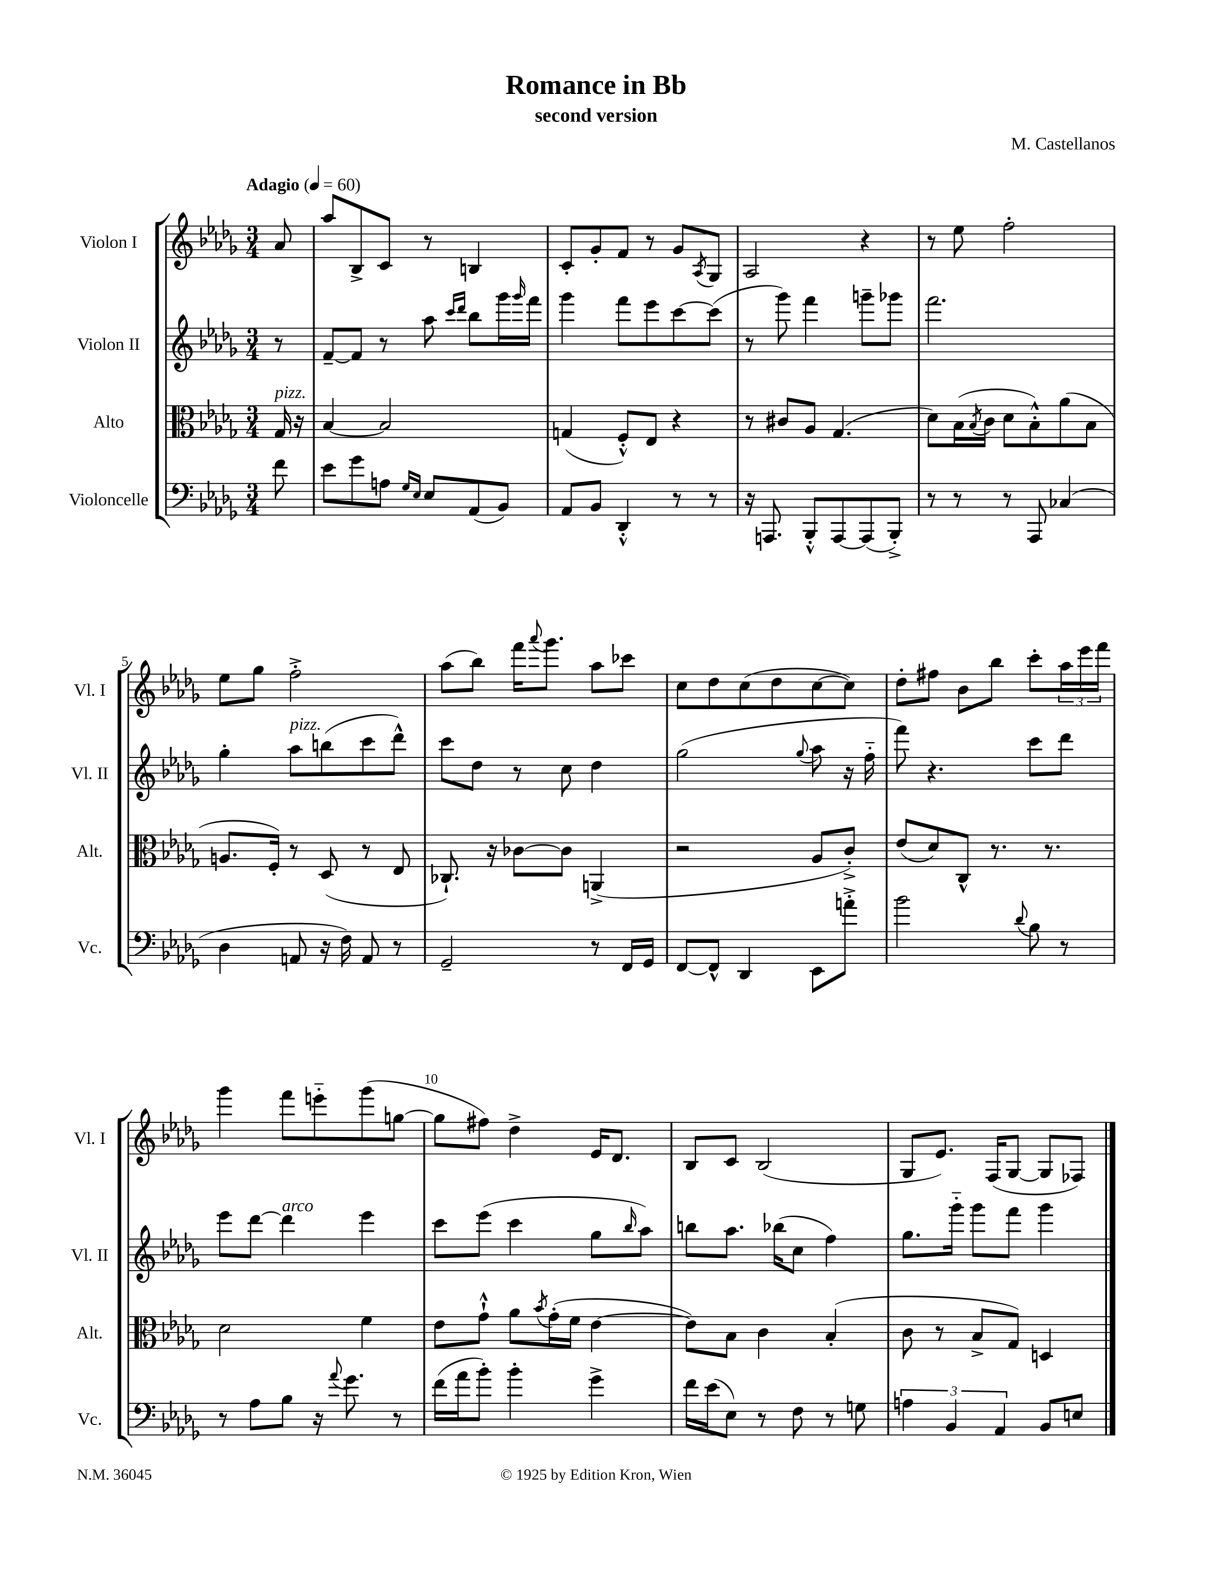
\header { title = "Romance in Bb" composer = "M. Castellanos" subtitle = "second version" }
<<
\new StaffGroup <<
\new Staff = "s0" \with { instrumentName = "Violon I" shortInstrumentName = "Vl. I" } {
    \clef treble \key des \major \numericTimeSignature \time 3/4 \partial 8 \tempo "Adagio" 4 = 60
    aes'8 |
    aes''8 bes8-> c'8 r8 b4 |
    c'8-. ges'8-. f'8 r8 ges'8 \acciaccatura { aes8 } ges8 |
    aes2 r4 |
    r8 ees''8 f''2-. |
    ees''8 ges''8 f''2-.-> |
    aes''8( bes''8) f'''16 \appoggiatura { aes'''8 } ges'''8. aes''8 ces'''8 |
    c''8 des''8 c''8( des''8 c''8~ c''8) |
    des''8-. fis''8 bes'8 bes''8 c'''8-. \tuplet 3/2 { aes''16 ees'''16 f'''16 } |
    ges'''4 f'''8 e'''8-_ ges'''8( g''8~ |
    g''8 fis''8) des''4-> ees'16 des'8. |
    bes8 c'8 bes2( |
    ges8 ees'8.) f16( ges8~ ges8 fes8) \bar "|." |
}
\new Staff = "s1" \with { instrumentName = "Violon II" shortInstrumentName = "Vl. II" } {
    \clef treble \key des \major \numericTimeSignature \time 3/4 \partial 8
    r8 |
    f'8~-- f'8 r8 aes''8 \grace { c'''16 des'''16 } bes''8 ges'''16 \grace { ges'''16 } f'''16 |
    ges'''4 f'''8 ees'''8 c'''8~ c'''8( |
    r8 ges'''8) f'''4 g'''8-- ges'''8 |
    f'''2. |
    ges''4-. aes''8^\markup { \italic "pizz." } b''8( c'''8 des'''8-^) |
    c'''8 des''8 r8 c''8 des''4 |
    ges''2( \appoggiatura { ges''8 } aes''8 r16 f''16-_ |
    f'''8) r4. c'''8 des'''8 |
    ees'''8 des'''8~ des'''4^\markup { \italic "arco" } ees'''4 |
    c'''8 ees'''8( c'''4 ges''8 \grace { bes''16 } aes''8) |
    b''8 aes''8. bes''16( c''8 f''4) |
    ges''8. ges'''16-_ ges'''8 f'''8 ges'''4 \bar "|." |
}
\new Staff = "s2" \with { instrumentName = "Alto" shortInstrumentName = "Alt." } {
    \clef alto \key des \major \numericTimeSignature \time 3/4 \partial 8
    ges16^\markup { \italic "pizz." } r16 |
    bes4~ bes2 |
    g4( f8-.-^) ees8 r4 |
    r8 cis'8 aes8 ges4.( |
    des'8) bes16( \acciaccatura { bes8 } c'16 des'8 bes8-.-^) aes'8( bes8 |
    a8. f16-.) r8 des8( r8 ees8 |
    ces8.-!) r16 ces'8~ ces'8 a,4->( |
    r2 aes8 c'8-.->) |
    ees'8( des'8) c8-^ r8. r8. |
    des'2 f'4 |
    ees'8 ges'8-!-^ aes'8 \acciaccatura { bes'8 } ges'16-.( f'16 ees'4~ |
    ees'8) bes8 c'4 bes4-.( |
    c'8 r8 bes8-> ges8) d4 \bar "|." |
}
\new Staff = "s3" \with { instrumentName = "Violoncelle" shortInstrumentName = "Vc." } {
    \clef bass \key des \major \numericTimeSignature \time 3/4 \partial 8
    f'8 |
    ees'8 ges'8 a8 \grace { ges16 ees16 } ees8 aes,8( bes,8) |
    aes,8 bes,8 des,4-.-^ r8 r8 |
    r16 a,,8. bes,,8-.-^ a,,8~ a,,8( bes,,8-.->) |
    r8 r8 r8 aes,,8 ces4( |
    des4 a,8 r16 f16) a,8 r8 |
    ges,2-- r8 f,16 ges,16 |
    f,8~ f,8-^ des,4 ees,8 a'8-.-> |
    bes'2 \appoggiatura { des'8 } bes8 r8 |
    r8 aes8 bes8 r16 \appoggiatura { aes'8 } ges'8. r8 |
    f'16( aes'16 bes'8-.) bes'4-. ges'4-> |
    f'16 ees'16( ees8) r8 f8 r8 g8 |
    \tuplet 3/2 { a4 bes,4 aes,4 } bes,8 e8 \bar "|." |
}
>>
>>
\layout { \context { \Score \override BarNumber.break-visibility = ##(#f #t #t) barNumberVisibility = #(every-nth-bar-number-visible 5) } }
